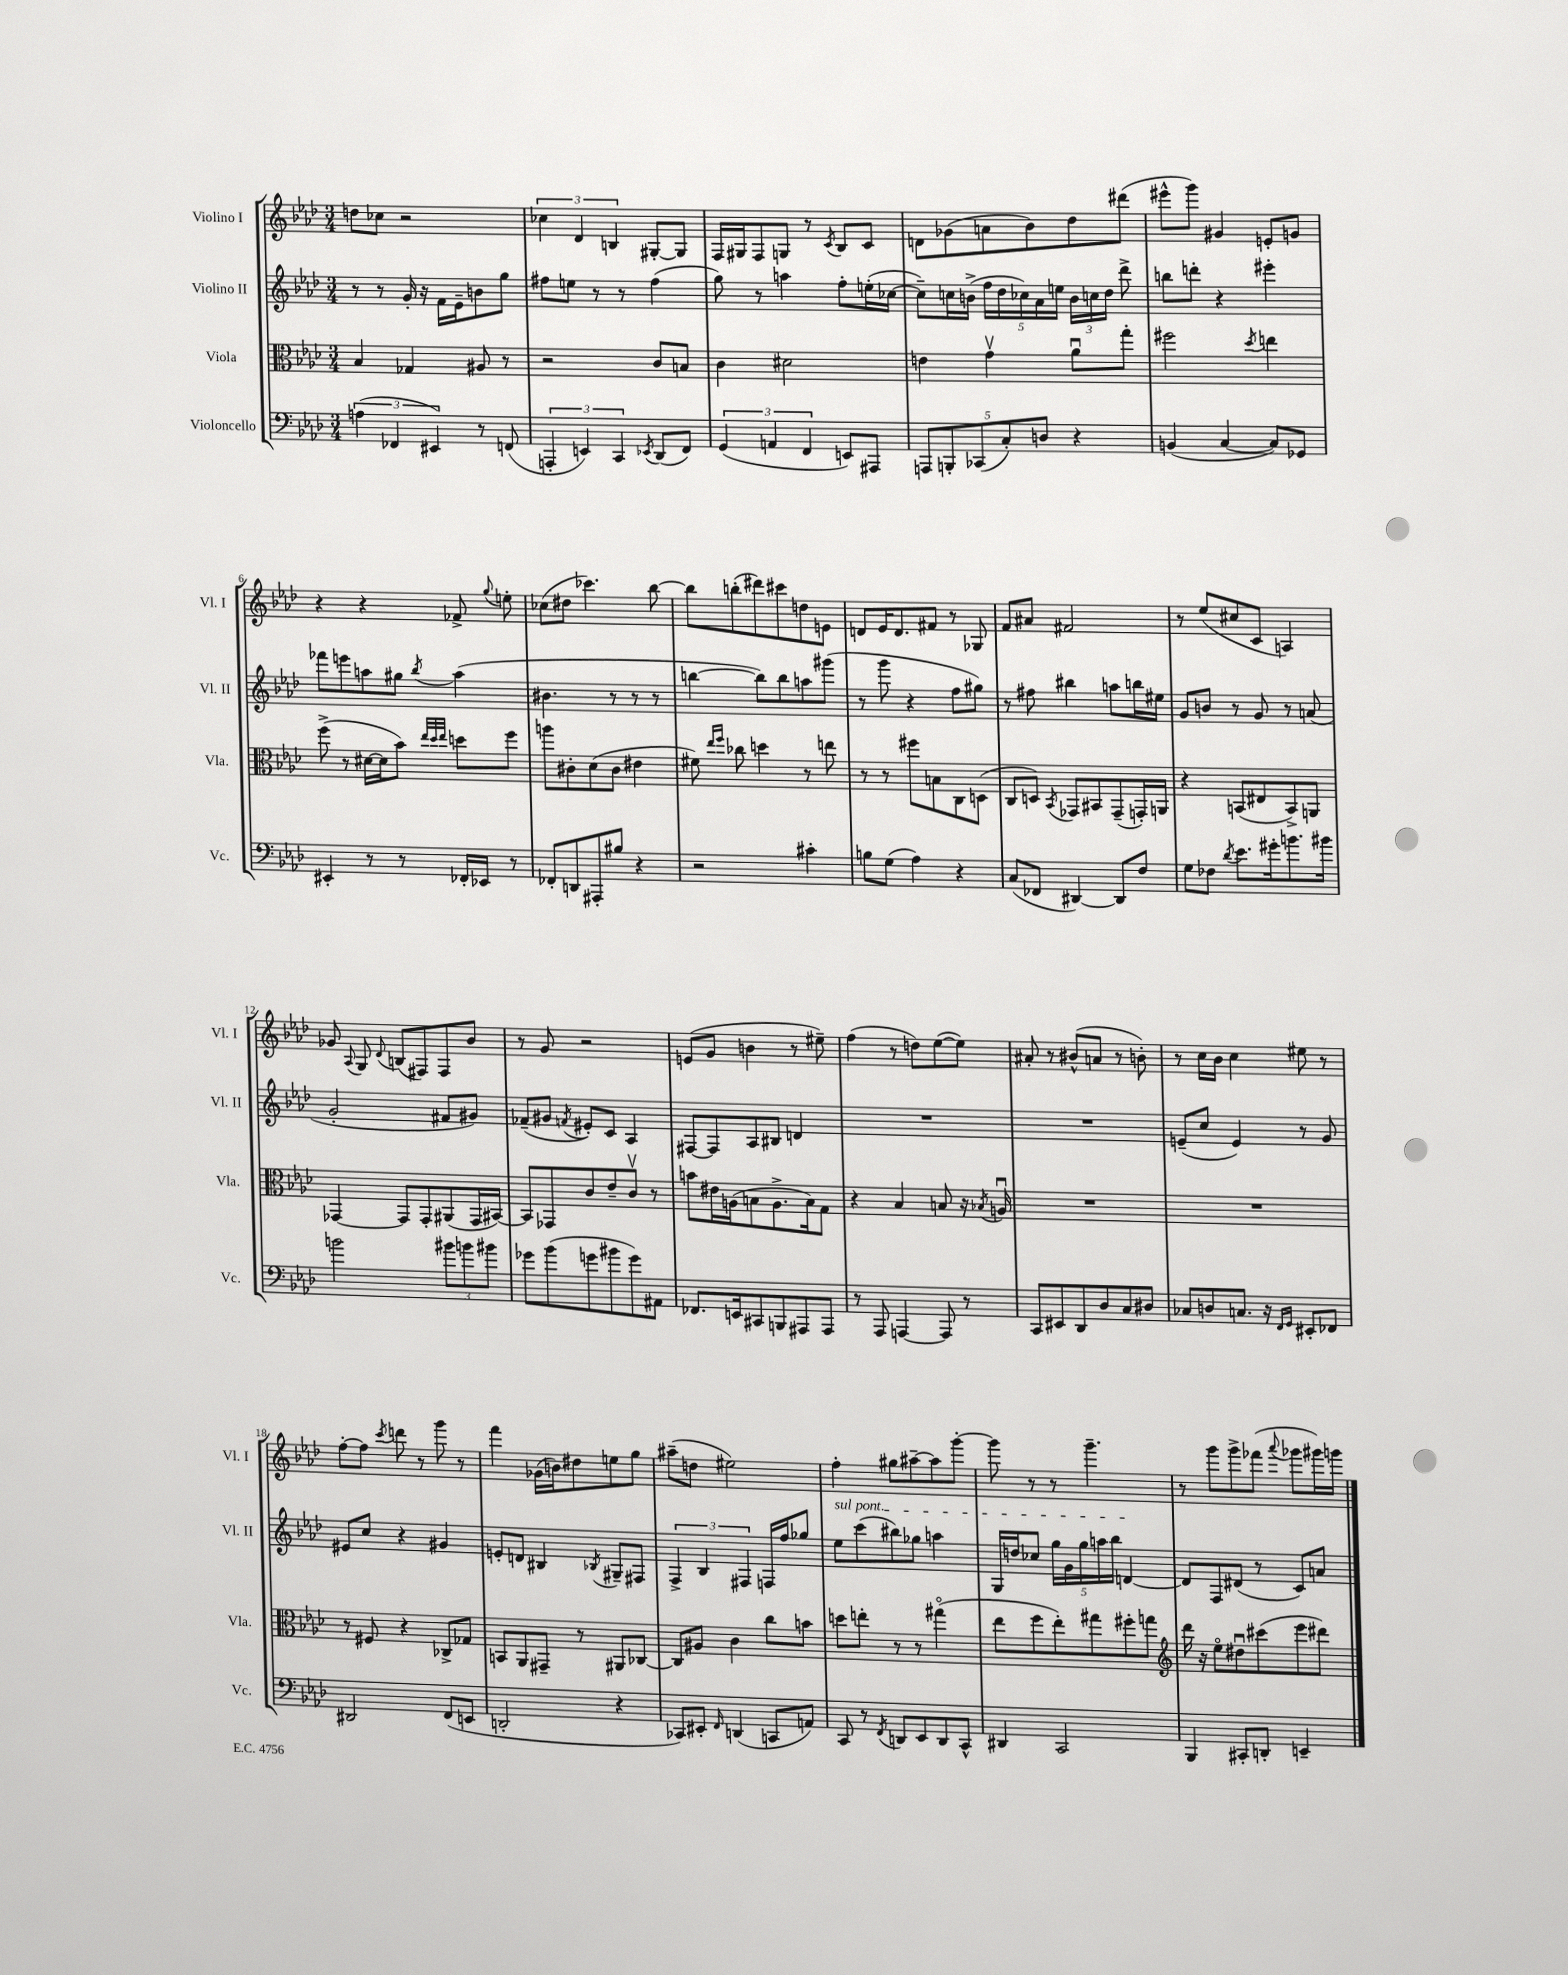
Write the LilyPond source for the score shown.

<<
\new StaffGroup <<
\new Staff = "s0" \with { instrumentName = "Violino I" shortInstrumentName = "Vl. I" } {
    \clef treble \key aes \major \numericTimeSignature \time 3/4
    \autoBeamOff d''8[ ces''8] r2 |
    \tuplet 3/2 { ces''4 des'4 b4 } gis8[~-. gis8] |
    f16[ gis16 f8 g8] r8 \acciaccatura { c'8 } bes8[ c'8] |
    d'8[ ges'8( a'8 bes'8) des''8 dis'''8]( |
    eis'''8[-^ g'''8]) gis'4 e'8[-. g'8] |
    r4 r4 fes'8-> \appoggiatura { g''8 } e''8-. |
    ces''8[( dis''8] ces'''4.) bes''8~ |
    bes''8[ b''8-.( dis'''8) cis'''8 d''8 e'8] |
    d'8[ ees'16 d'8. fis'8] r8 ges8 |
    f'8[ ais'8] fis'2 |
    r8 ees''8[( cis''8 c'8] a4) |
    ges'8 \appoggiatura { aes8 } g8 \appoggiatura { des'8 } b8[( fis8) fis8 bes'8] |
    r8 g'8 r2 |
    e'8[( g'8] b'4 r8 eis''8--) |
    f''4( r8 d''8[) ees''8~( ees''8]) |
    ais'8-. r8 bis'8[-^( a'8] r8 b'8-.) |
    r8 c''16[ bes'16] c''4 eis''8 r8 |
    f''8[~-. f''8] \acciaccatura { c'''8 } d'''8 r8 g'''8 r8 |
    f'''4 ges'16[( b'16) dis''8 e''8 g''8] |
    ais''8[--( d''8] eis''2) |
    f''4-. gis''8[ ais''8~-- ais''8 g'''8]~-. |
    g'''8 r8 r8 g'''4.-- |
    r8 g'''8[ g'''8-> fes'''8]( \appoggiatura { aes'''8 } ges'''8[ gis'''16) g'''16] \bar "|." |
}
\new Staff = "s1" \with { instrumentName = "Violino II" shortInstrumentName = "Vl. II" } {
    \clef treble \key aes \major \numericTimeSignature \time 3/4
    \autoBeamOff r8 r8 g'16-. r16 f'16[ ees'16-- b'8 g''8] |
    fis''8[ e''8] r8 r8 fis''4( |
    g''8) r8 a''4 f''8[-. e''16-.( ces''16]~ |
    ces''8[--) c''16 b'16]->( \tuplet 5/4 { f''16[ des''16 ces''16) aes'16 e''16] } \tuplet 3/2 { b'16[ c''16 des''16] } des'''8-> |
    b''8[ d'''8]-. r4 eis'''4-. |
    fes'''8[ e'''8 a''8 gis''8] \acciaccatura { bes''8 } a''4( |
    bis'4. r8 r8 r8 |
    b''4~ b''8[) b''8 a''8 gis'''8]( |
    r8 g'''8 r4 f''8[ gis''8]) |
    r8 fis''8 bis''4 a''8[ b''16 eis''16] |
    g'8[ b'8] r8 g'8 r8 a'8( |
    g'2-. fis'8[ gis'8]) |
    fes'8[--( gis'8] \acciaccatura { f'8 } eis'8[-.) c'8] aes4 |
    fis8[~ fis8 aes8 bis8] d'4 |
    R2. |
    R2. |
    e'8[--( c''8] e'4) r8 g'8 |
    eis'8[ c''8] r4 gis'4 |
    e'8[-. d'8] bis4 \acciaccatura { bes8 } gis8[-- fis8] |
    \tuplet 3/2 { f4-> bes4 fis4 } f16[ f''16 ges''8] |
    \once \override TextSpanner.bound-details.left.text = \markup { \italic "sul pont." } ees''8[\startTextSpan c'''8( bis''8) ges''8] a''4 |
    g16[ d''16 ces''8] \tuplet 5/4 { g''16[ g'16 g''16 a''16 bes''16] } d'4~\stopTextSpan |
    d'8[ f8 dis'8]( r8 c'8[) a'8] \bar "|." |
}
\new Staff = "s2" \with { instrumentName = "Viola" shortInstrumentName = "Vla." } {
    \clef alto \key aes \major \numericTimeSignature \time 3/4
    \autoBeamOff bes4 ges4 ais8 r8 |
    r2 c'8[ b8] |
    c'4 dis'2 |
    e'4 g'4\upbow aes'8[\downbow g''8]-. |
    fis''2 \acciaccatura { des''8 } e''4 |
    f''8->( r8 dis'16[~ dis'16 bes'8]) \grace { ees''32[ des''32 ees''32] } d''8[ f''8] |
    a''8[ cis'8-. des'8( cis'8] eis'4 |
    fis'8) \grace { ees''16[ f''16] } ces''8 d''4 r8 e''8 |
    r8 r8 fis''8[ b8 c8 d8]( |
    c8[ d8]) \acciaccatura { bes,8 } ges,8[ bis,8 ges,8--( g,16-.) a,16] |
    r4 b,8[( eis8 b,8->) a,8] |
    ges,4~ ges,8[ ges,8-. ais,8( ges,16 bis,16]~) |
    bis,8[ ges,8 c'8 ees'8-- c'8]\upbow r8 |
    b'8[ eis'16 a16( b8 a8.-> b16) g8] |
    r4 bes4 b8 r16 \acciaccatura { bes8 } a16\downbow |
    R2. |
    R2. |
    r8 fis8 r4 ces8[-> ges8] |
    b,8[ aes,8 gis,8]-- r8 ais,8[ ces8]~ |
    ces8[ ais8] c'4 c''8[ b'8] |
    d''8[ e''8]-. r8 r8 gis''4\flageolet( |
    ees''8[ f''8 ees''8-.) gis''8 fis''8-. g''8] |
    \clef treble des'''16 r16 ees''8[\flageolet dis''8\downbow cis'''8( ees'''8 dis'''8]) \bar "|." |
}
\new Staff = "s3" \with { instrumentName = "Violoncello" shortInstrumentName = "Vc." } {
    \clef bass \key aes \major \numericTimeSignature \time 3/4
    \autoBeamOff \tuplet 3/2 { a4( fes,4 eis,4) } r8 f,8( |
    \tuplet 3/2 { a,,4-. e,4) c,4 } \acciaccatura { ees,8 } des,8[( f,8]) |
    \tuplet 3/2 { g,4( a,4 f,4 } e,8[) ais,,8] |
    \tuplet 5/4 { a,,8[ b,,8-. ces,8( c8-.) d8] } r4 |
    b,4( c4~ c8[) ges,8] |
    eis,4-. r8 r8 fes,16[-. ees,16] r8 |
    fes,8[-. d,8 ais,,8-. bis8] r4 |
    r2 cis'4-. |
    b8[ g8]( aes4) r4 |
    c8[( fes,8] dis,4~) dis,8[ f8] |
    g8[ fes8] \acciaccatura { des'8 } ees'8.[ gis'16-. b'8. bis'16] |
    b'2 \tuplet 3/2 { bis'8[ b'8 bis'8] } |
    ges'8[ bes'8( g'8 bis'8 g'8) ais,8] |
    fes,8.[ e,16 cis,8 b,,8 ais,,8 ais,,8] |
    r8 aes,,8 a,,4~ a,,8 r8 |
    c,8[ eis,8 des,8 des8 c8 dis8] |
    ces8[ d8 c8.] r16 \grace { f,16[ g,16] } eis,8[-. fes,8] |
    dis,2 f,8[( e,8] |
    d,2-. r4 |
    ces,8[) eis,8]-. \grace { f,16 } d,4( c,8[ a,8]) |
    c,8 r8 \acciaccatura { f,8 } d,8[ ees,8 d,8 c,8]-^ |
    dis,4 c,2 |
    bes,,4 cis,8[-. d,8]-. e,4-- \bar "|." |
}
>>
>>
